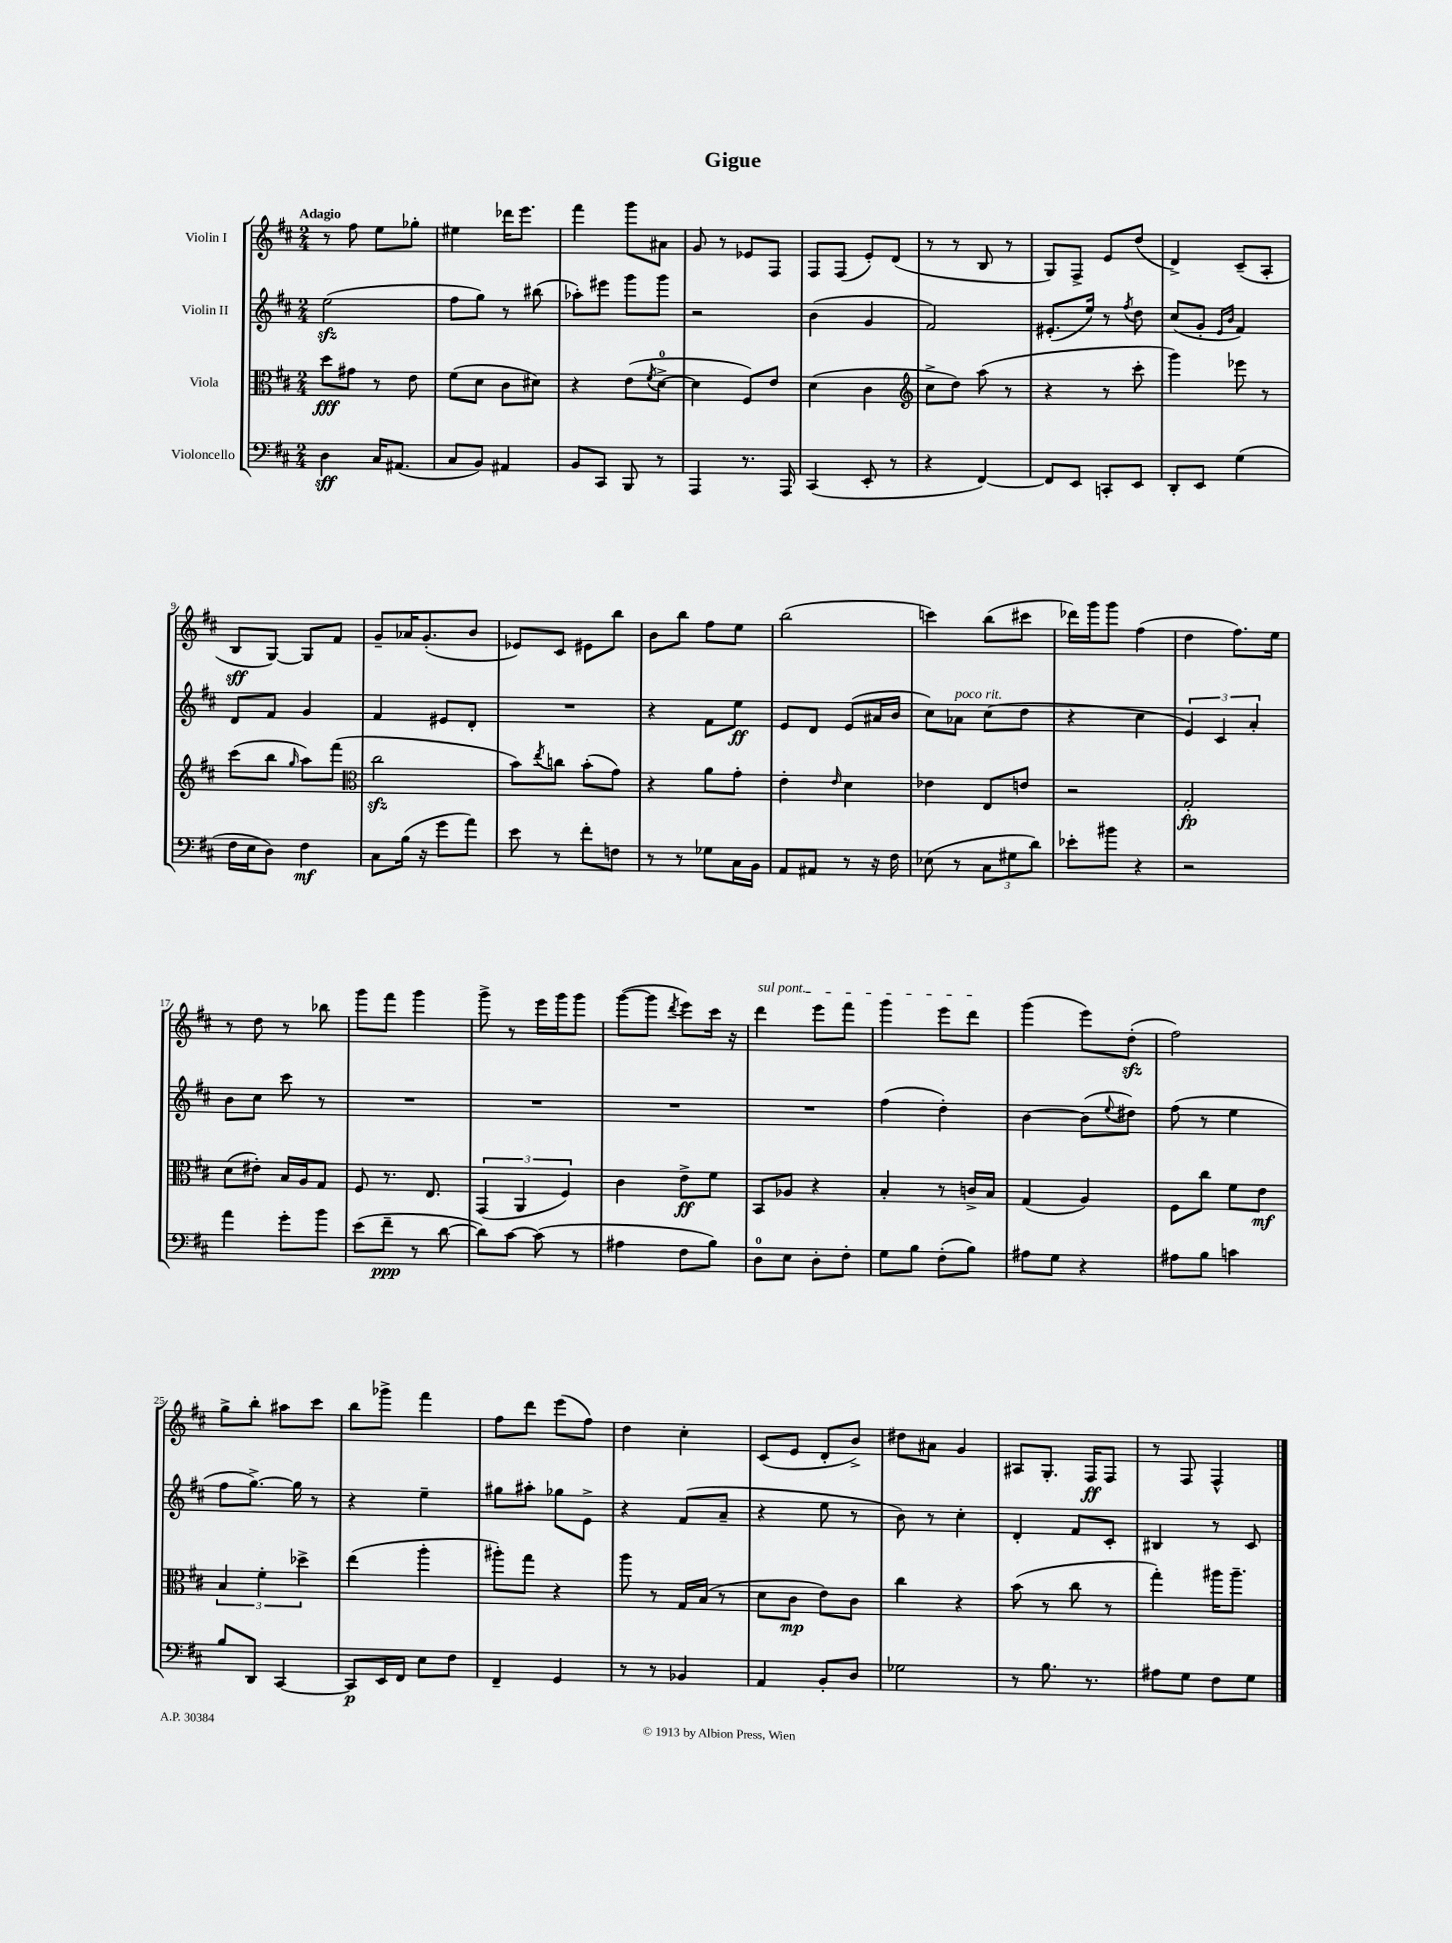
\header { title = "Gigue" }
<<
\new StaffGroup <<
\new Staff = "s0" \with { instrumentName = "Violin I" } {
    \clef treble \key d \major \numericTimeSignature \time 2/4 \tempo "Adagio"
    r8 fis''8 e''8 ges''8-. |
    eis''4 des'''16 e'''8. |
    fis'''4 g'''8 ais'8 |
    g'8 r8 ees'8 fis8 |
    fis8 fis8( e'8-.) d'8( |
    r8 r8 b8 r8 |
    g8) fis8-> e'8 d''8( |
    d'4->) cis'8--( a8-. |
    b8\sff g8~) g8 fis'8 |
    g'8-- aes'16 g'8.-.( b'8 |
    ees'8) cis'8 eis'8 b''8 |
    b'8 b''8 fis''8 e''8 |
    b''2( |
    c'''4) b''8( cis'''8 |
    des'''16) g'''16 g'''8 fis''4( |
    d''4 fis''8.) e''16 |
    r8 d''8 r8 bes''8 |
    g'''8 fis'''8 g'''4 |
    g'''8-> r8 e'''16 g'''16 g'''8 |
    g'''8~( g'''8 \acciaccatura { d'''8 } e'''8) cis'''16 r16 |
    \once \override TextSpanner.bound-details.left.text = \markup { \italic "sul pont." } d'''4\startTextSpan e'''8 fis'''8 |
    g'''4 e'''8 d'''8\stopTextSpan |
    g'''4( e'''8) d''8-.\sfz( |
    fis''2) |
    g''8-> b''8-. ais''8 cis'''8 |
    b''8 ges'''8-> fis'''4 |
    fis''8 d'''8 e'''8( fis''8) |
    d''4 cis''4-. |
    cis'8( e'8 d'8-. b'8->) |
    dis''8 ais'8 g'4 |
    ais8 g8.-. fis16\ff fis8 |
    r8 fis8 fis4-^ \bar "|." |
}
\new Staff = "s1" \with { instrumentName = "Violin II" } {
    \clef treble \key d \major \numericTimeSignature \time 2/4
    e''2\sfz( |
    fis''8 g''8) r8 bis''8( |
    aes''8-.) eis'''8 g'''8 g'''8 |
    r2 |
    b'4( g'4 |
    fis'2) |
    eis'8.-.( e''16) r8 \acciaccatura { fis''8 } d''8 |
    cis''8( g'8-. \grace { e'16 b'16 } fis'4) |
    d'8 fis'8 g'4 |
    fis'4 eis'8 d'8-. |
    R2 |
    r4 fis'8 e''8\ff |
    e'8 d'8 e'8( ais'16 b'16 |
    cis''8) aes'8^\markup { \italic "poco rit." } cis''8( d''8 |
    r4 cis''4 |
    \tuplet 3/2 { e'4) cis'4 a'4-. } |
    b'8 cis''8 cis'''8 r8 |
    R2 |
    R2 |
    R2 |
    R2 |
    fis''4( d''4-.) |
    b'4~ b'8( \appoggiatura { e''8 } dis''8) |
    fis''8( r8 e''4 |
    fis''8 g''8.~->) g''16 r8 |
    r4 e''4-- |
    gis''8 ais''8-. ges''8 e'8-> |
    r4 fis'8( a'8-- |
    r4 e''8 r8 |
    b'8) r8 cis''4-. |
    d'4-. fis'8 cis'8-. |
    bis4 r8 cis'8 \bar "|." |
}
\new Staff = "s2" \with { instrumentName = "Viola" } {
    \clef alto \key d \major \numericTimeSignature \time 2/4
    d''8\fff gis'8 r8 e'8 |
    fis'8( d'8 cis'8 dis'8) |
    r4 e'8( \acciaccatura { fis'8 } d'8-0~-> |
    d'4 fis8) e'8 |
    d'4( cis'4 |
    \clef treble cis''8-> d''8) a''8( r8 |
    r4 r8 cis'''8-. |
    g'''4) ees'''8 r8 |
    cis'''8( b''8 \grace { g''16 } a''8) fis'''8( |
    \clef alto cis''2\sfz |
    b'8) \acciaccatura { e''8 } c''8 b'8-.( g'8) |
    r4 a'8 g'8-. |
    e'4-. \grace { e'16 } d'4 |
    ees'4 e8 e'8 |
    r2 |
    g2-.\fp |
    d'8( eis'8-.) b16 a16 g8 |
    fis8 r8. e8. |
    \tuplet 3/2 { g,4( a,4 fis4) } |
    cis'4 e'8->\ff fis'8 |
    b,8 aes8 r4 |
    b4-. r8 c'16-> b16 |
    g4( a4) |
    fis8 cis''8 fis'8 e'8\mf |
    \tuplet 3/2 { b4 fis'4-. des''4-> } |
    e''4( a''4-. |
    ais''8-.) g''8 r4 |
    a''8 r8 g16 b16( r8 |
    d'8 cis'8\mp e'8) cis'8 |
    cis''4 r4 |
    b'8( r8 cis''8 r8 |
    g''4-.) ais''16 ais''8.-- \bar "|." |
}
\new Staff = "s3" \with { instrumentName = "Violoncello" } {
    \clef bass \key d \major \numericTimeSignature \time 2/4
    d4\sff cis16 ais,8.( |
    cis8 b,8) ais,4 |
    b,8 cis,8 b,,8 r8 |
    a,,4 r8. a,,16 |
    cis,4( e,8-. r8 |
    r4 fis,4~) |
    fis,8 e,8 c,8-. e,8 |
    d,8-. e,8 g4( |
    fis16 e16 d8) fis4\mf |
    cis8 b16( r16 g'8 a'8) |
    e'8 r8 fis'8-. f8 |
    r8 r8 ges8 cis16 b,16 |
    a,8 ais,8 r8 r16 fis16 |
    ees8( r8 \tuplet 3/2 { cis8 gis8 d'8) } |
    ees'8-. bis'8 r4 |
    r2 |
    a'4 g'8-. b'8 |
    e'8( fis'8--\ppp r8 d'8~ |
    d'8) cis'8~ cis'8( r8 |
    ais4 fis8 b8) |
    d8-0 e8 d8-. fis8-. |
    g8 b8 fis8-.( b8) |
    ais8 g8 r4 |
    ais8 b8 c'4 |
    b8 d,8 cis,4~ |
    cis,8\p e,16 fis,16 e8 fis8 |
    fis,4-- g,4 |
    r8 r8 bes,4 |
    a,4 b,8-. d8 |
    ges2 |
    r8 b8. r8. |
    ais8 g8 fis8 g8 \bar "|." |
}
>>
>>
